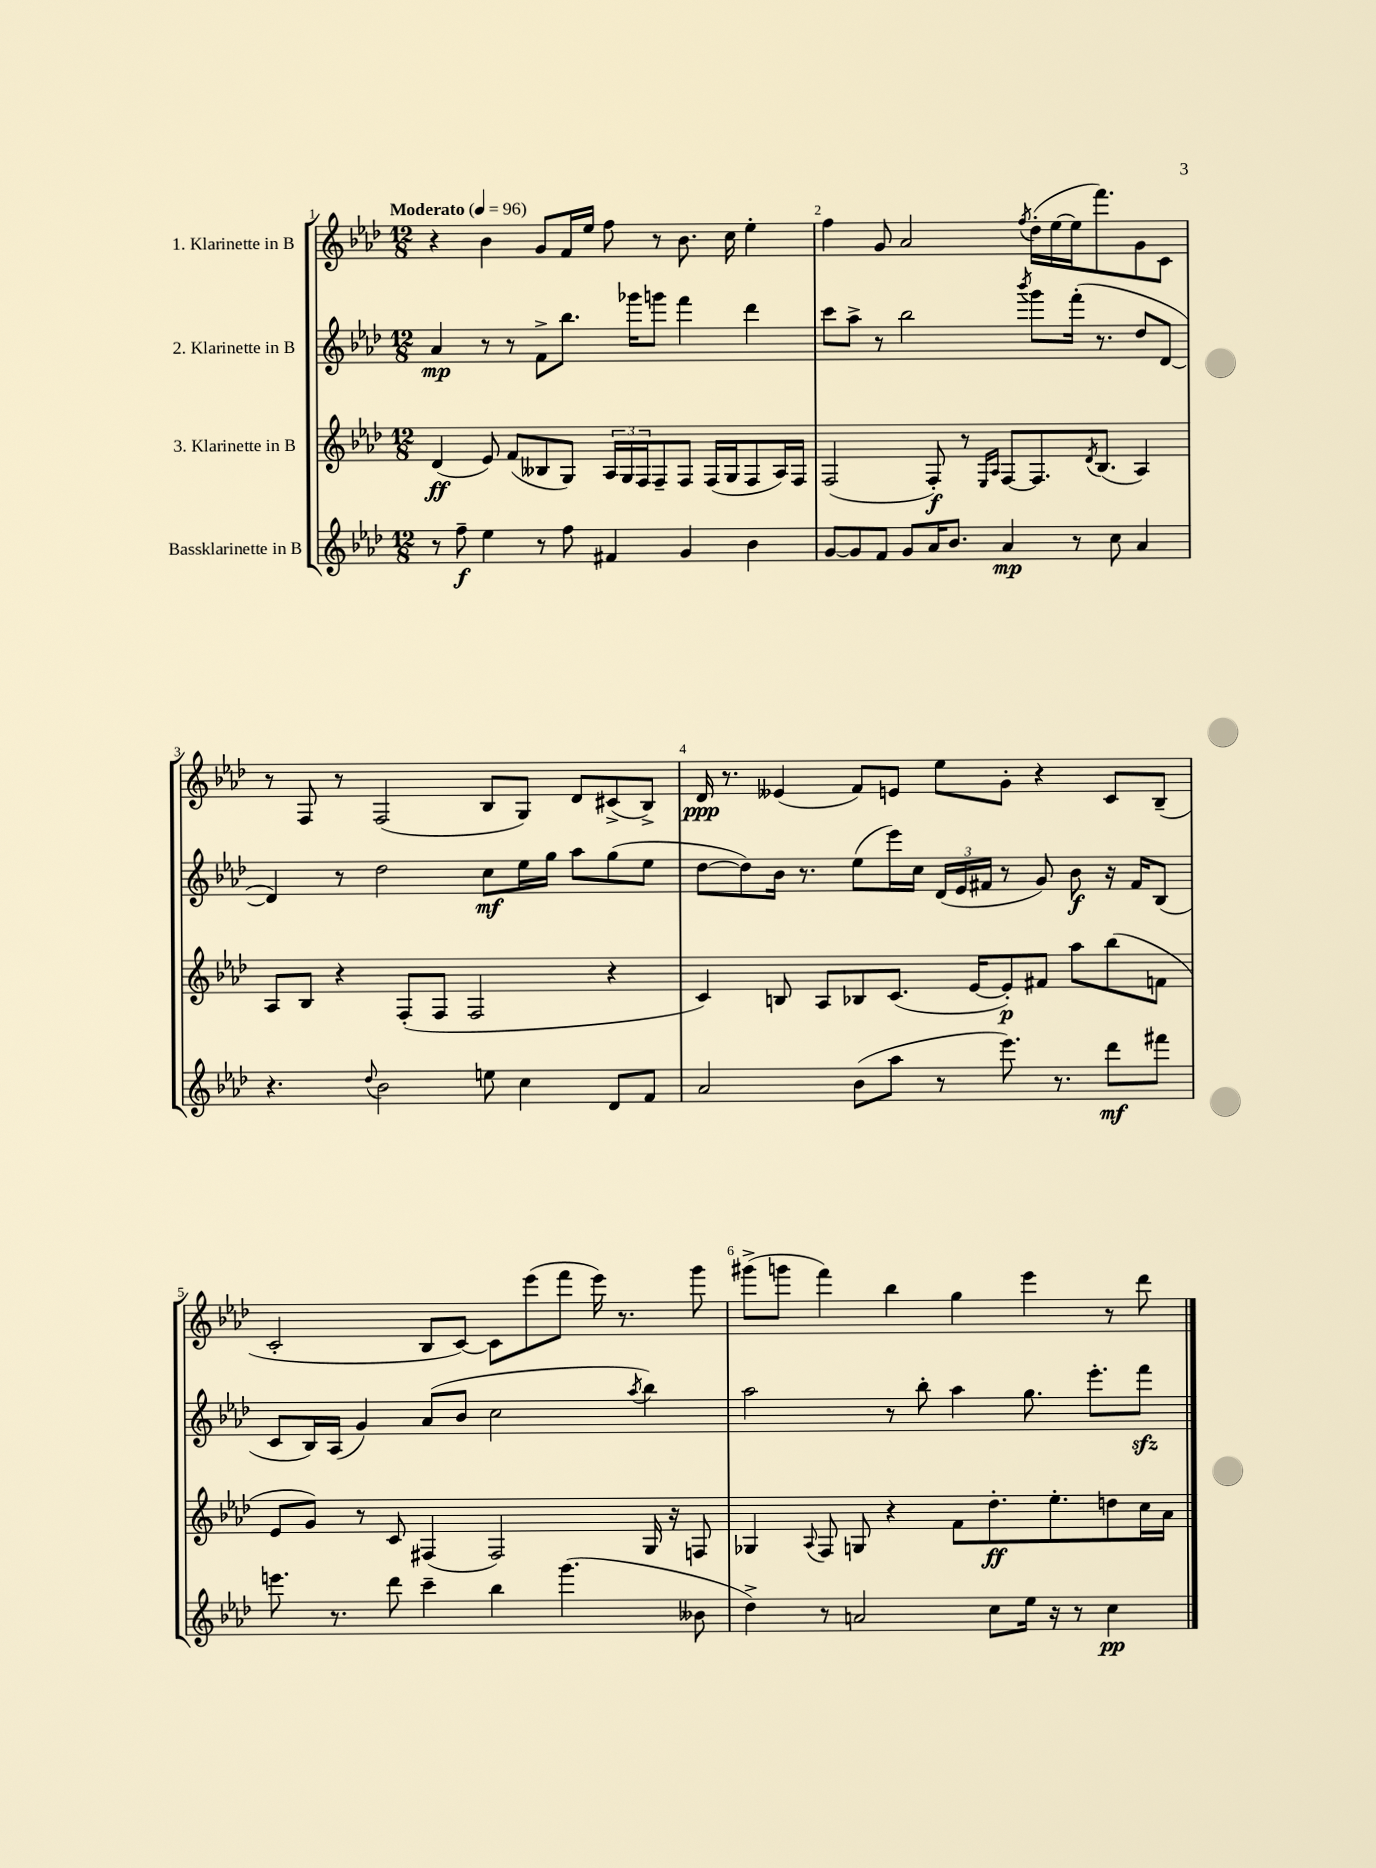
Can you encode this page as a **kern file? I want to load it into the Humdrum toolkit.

**kern	**kern	**kern	**kern
*staff4	*staff3	*staff2	*staff1
*clefG2	*clefG2	*clefG2	*clefG2
*k[b-e-a-d-]	*k[b-e-a-d-]	*k[b-e-a-d-]	*k[b-e-a-d-]
*M12/8	*M12/8	*M12/8	*M12/8
*MM96	*MM96	*MM96	*MM96
8r	(4d-/	4a-/	4r
8ff~\	.	.	.
4ee-\	8e-/)	8r	4b-\
.	(8f/L	8r	.
8r	8B--/	8f^\L	8g/L
8ff\	8G/J)	8.bb-\J	16f/L
.	.	.	16ee-/JJ
4f#/	24A-/LL	.	8ff\
.	24G/	.	.
.	.	16ggg-\LK	.
.	24F/J	.	.
.	8F~/	8ggg\J	8r
4g/	8F/J	4fff\	8.b-\
.	(16F/LL	.	.
.	16G/J	.	16cc\
4b-\	8F/	4ddd-\	4ee-'\
.	16A-/L)	.	.
.	16F/JJ	.	.
=	=	=	=
[8g/L	(2F/	8ccc\L	4ff\
8g/]	.	8aa-^\J	.
8f/J	.	8r	8g/
8g/L	.	2bb-\	2a-/
16a-/K	8F'/)	.	.
8.b-/J	.	.	.
.	8r	.	.
.	16qqE-/LL	.	.
.	16qqA-/JJ	.	.
4a-/	[8F/L	.	.
.	.	8qbbb-/	8qff/
.	8.F/]	8ggg\L	(16dd-'\LL
.	.	.	[16ee-\
8r	.	(16fff'\Jk	16ee-\]J
.	8qd-/	.	.
.	(8.B-/J	8.r	8.fff\)
8cc\	.	.	.
4a-/	4A-/)	8dd-/L	8g\
.	.	[8d-/J	8c\J
=	=	=	=
4.r	8A-/L	4d-/])	8r
.	8B-/J	.	8F/
.	4r	8r	8r
8qqdd-/	.	.	.
2b-\	.	2dd-\	(2F/
.	(8F'/L	.	.
.	8F/J	.	.
.	2F/	.	.
8ee\	.	8cc\L	8B-/L
4cc\	.	16ee-\L	8G/J)
.	.	16gg\JJ	.
.	.	8aa-\L	8d-/L
8d-/L	4r	(8gg\	(8c#^/
8f/J	.	8ee-\J	8B-^/J)
=	=	=	=
2a-/	4c/)	[8dd-\L	16d-/
.	.	.	8.r
.	.	8dd-\])	.
.	8B/	16b-\Jk	(4e--/
.	.	8.r	.
.	8A-/L	.	.
(8b-\L	8B-/	(8ee-\L	8f/L)
8aa-\J	(8.c/J	16eee-\L)	8e/J
.	.	16cc\JJ	.
8r	.	(24d-/LL	8ee-\L
.	.	24e-/	.
.	[16e-/LK	.	.
.	.	24f#/JJ	.
8.eee-\)	8e-'/])	8r	8g'\J
.	8f#/J	8g/)	4r
8.r	.	.	.
.	8aa-\L	8b-\	.
8ddd-\L	(8bb-\	16r	8c/L
.	.	16f#/LK	.
8fff#\J	8f\J	(8B-/J	(8B-~/J
=	=	=	=
8.eee\	8e-/L	8c/L	2c'/
.	8g/J)	16B-/L)	.
8.r	.	(16A-/JJ	.
.	8r	4g/)	.
8ddd-\	8c/	.	.
4ccc~\	(4F#/	(8a-/L	8B-/L
.	.	8b-/J	[8c/J)
4bb-\	2F#/)	2cc\	8c\]L
.	.	.	(8eee-\
(4.ggg\	.	.	8fff\J
.	.	.	16eee-\)
.	.	.	8.r
.	.	8qaa-/	.
.	16G/	4bb-\)	.
.	16r	.	.
8b--\	8F/	.	8ggg\
=	=	=	=
4dd-^\)	4G-/	2aa-\	(8ggg#^\L
.	.	.	8ggg\J
.	8qqA-/	.	.
8r	8F/	.	4fff\)
2a/	8G/	.	.
.	4r	8r	4bb-\
.	.	8bb-'\	.
.	8f\L	4aa-\	4gg\
8cc\L	8.dd-'\	.	.
16ee-\Jk	.	8.gg\	4eee-\
16r	8.ee-'\	.	.
8r	.	.	.
.	.	8.eee-'\L	.
4cc\	8dd\	.	8r
.	16cc\L	8fff\J	8ddd-\
.	16a-\JJ	.	.
==	==	==	==
*-	*-	*-	*-
